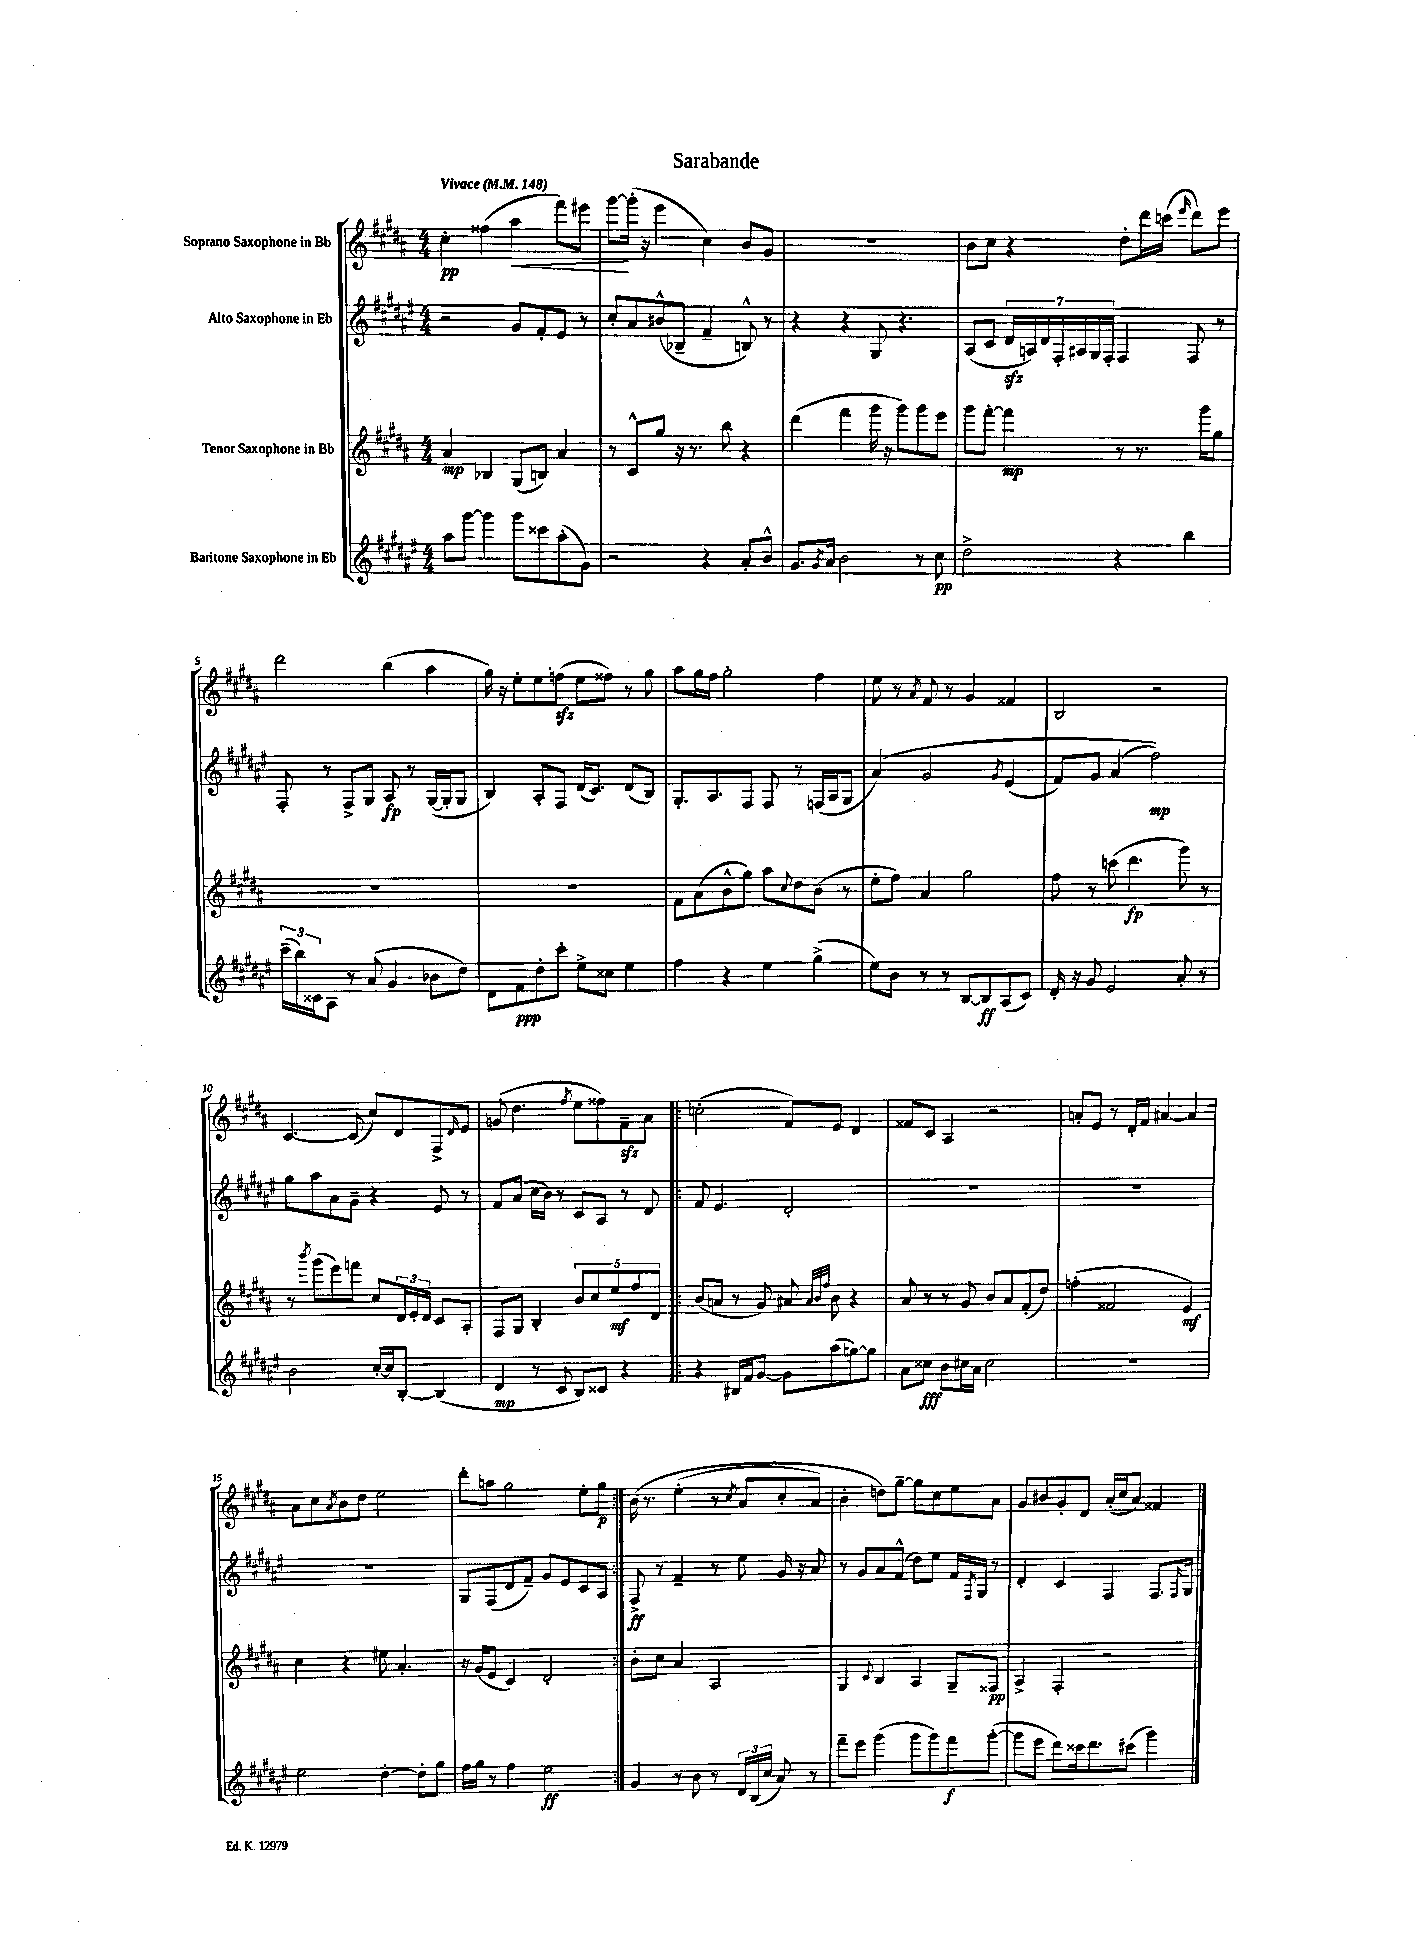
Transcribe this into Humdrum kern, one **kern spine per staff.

**kern	**kern	**kern	**kern
*staff4	*staff3	*staff2	*staff1
*clefG2	*clefG2	*clefG2	*clefG2
*k[f#c#g#d#a#e#]	*k[f#c#g#d#a#]	*k[f#c#g#d#a#e#]	*k[f#c#g#d#a#]
*M4/4	*M4/4	*M4/4	*M4/4
*MM148	*MM148	*MM148	*MM148
8aa#\L	4a#/	2r	4cc#'\
[8ggg#\J	.	.	.
4ggg#\]	4B-/	.	(4ff##\
8ggg#\L	(8G#/L	8g#/L	4aa#\
8ccc##\	8B/J)	8f#'/	.
(8aa#'\	4a#/	8e#/J	8fff#\L)
8g#\J)	.	8r	8eee#\J
=	=	=	=
2r	8r	8cc#'/L	[8ggg#\L
.	8c#^^/L	8a#/	(16ggg#'\]Jk
.	.	.	16r
.	8gg#/J	(8b#^^/	4eee\
.	16r	8B-~/J	.
.	8.r	.	.
4r	.	4f#~/	4cc#\)
.	8bb\	.	.
8a#'/L	4r	8B^^/)	8b/L
8b^^/J	.	8r	8g#/J
=	=	=	=
8.g#/L	(4ddd#\	4r	1r
8qg#/	.	.	.
16a#/Jk	.	.	.
2b\	4fff#\	4r	.
.	16ggg#\	8G#/	.
.	16r	.	.
.	8ggg#\L)	4.r	.
8r	8ggg#\	.	.
8cc#\	8eee\J	.	.
=	=	=	=
2dd#^\	8ggg#\L	(8A#/L	8b\L
.	[8fff#'\J	8c#/J	8cc#\J
.	4fff#\]	28d#/LL	4r
.	.	28A/)	.
.	.	28d#/	.
.	.	28F#'/	.
.	.	28A#/	.
.	.	28G#/	.
.	.	28F#'/JJ	.
4r	8r	4F#/	8dd#'\L
.	8.r	.	16ddd#\L
.	.	.	(16ccc\JJ
.	.	.	16qqeee/
4bb\	.	8F#/	8ddd#\L)
.	16ggg#\LK	.	.
.	8gg#\J	8r	8eee\J
=	=	=	=
(24ccc#~\LL	1r	8F#'/	2ddd#\
24bb\)	.	.	.
24c##\J	.	.	.
8A#\J	.	8r	.
8r	.	8F#^/L	.
(8a#/	.	8G#/J	.
4g#/	.	8A#/	(4bb\
.	.	8r	.
8b-\L	.	([16G#/LL	4aa#\
.	.	16G#'/]J	.
8dd#\J)	.	8G#/J	.
=	=	=	=
8d#\L	1r	4B/)	16gg#\)
.	.	.	16r
8f#\	.	.	8ee'\L
8dd#'\	.	8A#'/L	8ee\
8ccc#'\J	.	8F#/J	(8ff\J
8ee#^\L	.	(16d#/LK	8ee\L
.	.	8.c#/J)	.
8cc##\J	.	.	8ff##\J)
4ee#\	.	(8d#/L	8r
.	.	8B/J)	8gg#\
=	=	=	=
4ff#\	8f#\L	8.G#'/L	8aa#\L
.	(8a#\	.	16gg#\L
.	.	8.A#/	16ff#\JJ
4r	8b^^\	.	2gg#'\
.	8gg#\J)	8F#/J	.
4ee#\	8aa#\L	8F#/	.
.	8qqcc#/	.	.
.	8dd#\	8r	.
(4gg#^\	(8b\J	(16F/LL	4ff#\
.	.	16A#/J	.
.	8r	8G#/J	.
=	=	=	=
8ee#\L)	8ee'\L	&(4a#/)	8ee\
8b\J	8ff#\J)	.	8r
.	.	.	8qa#/
8r	4a#/	2g#/	8f#/
8r	.	.	8r
[8B/L	2gg#\	.	4g#/
8B/]	.	.	.
.	.	8qg#/	.
(8A#/	.	(4e#/	4f##/
8c#/J)	.	.	.
=	=	=	=
16d#'/	8ff#\	8f#/L)	2B/
16r	.	.	.
8g#/	8r	8g#/J	.
2e#/	(8ccc\	(4a#/	.
.	4.ddd#\	.	.
.	.	2ff#\)&)	2r
8a#'/	8ggg#\)	.	.
8r	8r	.	.
=	=	=	=
2b\	8r	8gg#\L	[4.c#/
.	8qbbb/	.	.
.	(8ggg#\L	8aa#\	.
.	8eee\)	8a#\	.
.	8fff\J	8g#~\J	(8c#/]
[16cc#'/LL	8cc#/L	4r	8cc#/L)
16cc#/]J	.	.	.
[8B'/J	24d#/L	.	8d#/
.	24e'/	.	.
.	24d#/JJ	.	.
(4B/]	8c#/L	8e#/	8F#^/
.	.	.	16qqd#/
.	8A#'/J	8r	8e/J
=	=	=	=
4d#/	8F#/L	8f#/L	(8g/
.	8G#/J	(8a#/J	4.dd#\
8r	4B'/	16cc#\LL	.
.	.	16b\JJ)	.
8c#/	.	8r	.
.	.	.	8qff#/
8B/L)	10b/L	8c#/L	8ee\L
.	10cc#/	.	.
8c##/J	.	8A#/J	8ff##\)
.	10ee/	.	.
4r	.	8r	8f#~\
.	10ff#/	.	.
.	.	8d#/	8a#\J
.	10d#/J	.	.
=!|:	=!|:	=!|:	=!|:
4r	(8b/L	8f#/	(2cc'\
.	8a/J	4.e#/	.
16B#/LL	8r	.	.
16f#/J	.	.	.
[8g#/J	8g#/)	.	.
8g#\]L	8a#/	2d#'/	8f#/L)
.	32qqa#/LLL	.	.
.	32qqb/	.	.
.	32qqff#/JJJ	.	.
(8aa#\	8b\	.	8e/J
[8gg\)	4r	.	4d#/
8gg\]J	.	.	.
=	=	=	=
8a#\L	8a#/	1r	8f##/L
8cc##\J	8r	.	8c#/J
8b\L	8r	.	4A#/
16cc#\L	8g#/	.	.
16a#\JJ	.	.	.
2cc#\	8b/L	.	2r
.	8a#/	.	.
.	(8f#'/	.	.
.	8dd#/J)	.	.
=	=	=	=
1r	(4ff'\	1r	8a'/L
.	.	.	8e/J
.	2f##/	.	8r
.	.	.	16d#'/LL
.	.	.	16f#/JJ
.	.	.	[4a#/
.	4e/)	.	4a#/]
=	=	=	=
2ee#\	4cc#\	1r	8a#\L
.	.	.	8cc#\
.	.	.	8qa#/
.	4r	.	8b\
.	.	.	8dd#\J
[4dd#'\	8ee#\	.	2ee\
.	4.a#'/	.	.
8dd#'\]L	.	.	.
8gg#\J	.	.	.
=	=	=	=
16ff#\LL	16r	8G#/L	8ddd#'\L
16gg#\JJ	(16g#/LK	.	.
8r	8e/J	(8F#/	8aa\J
4ff#\	4c#/)	8d#/	2gg#\
.	.	8f#~/J)	.
2ee#\	2d#'/	8g#/L	.
.	.	8e#/	.
.	.	8c#/	8ee'\L
.	.	8A#/J	8gg#\J
=:|!	=:|!	=:|!	=:|!
4g#/	8b'\L	8F#^/	&(16b\
.	.	.	8.r
.	8cc#\J	8r	.
8r	4a#/	4f#~/	(4ee'\
8b\	.	.	.
8r	2A#/	8r	8r
.	.	.	8qcc#/
24d#/LL	.	8ee#\	8a#/L
(24B/	.	.	.
24cc#/JJ	.	.	.
8a#/)	.	16g#/	8cc#'/
.	.	16r	.
8r	.	8a#/	8a#/J)
=	=	=	=
8fff#~\L	4G#/	8r	4b'\
8eee#\J	.	8g#/L	.
.	8qqc#/	.	.
(4ggg#\	4B/	8a#/	8dd\L&)
.	.	(8f#^^/J	[8gg#~\J
8ggg#\L	4A#/	8dd#\L)	8gg#\]L
8ggg#\)	.	8ee#\J	8cc#\
8fff#\	8G#~/L	16f#/LL	8ee\
.	.	8qF#/	.
.	.	16G#/JJ	.
([8ggg#'\J	8F##/J	8r	8a#\J
=	=	=	=
8ggg#\]L	4A#^/	4d#'/	8g#/L
8eee#\J	.	.	8b#/
8ddd#\L)	4F#'/	4c#/	8g#'/
16ccc##\k	.	.	8d#/J
8.ddd#\	.	.	.
.	2r	4F#/	(16a#'/LL
.	.	.	16cc#/J
(8ccc#\J	.	.	8a#/J)
4ggg#\)	.	8.F#/L	4f##/
.	.	16qqF#/	.
.	.	16G#/Jk	.
==	==	==	==
*-	*-	*-	*-
